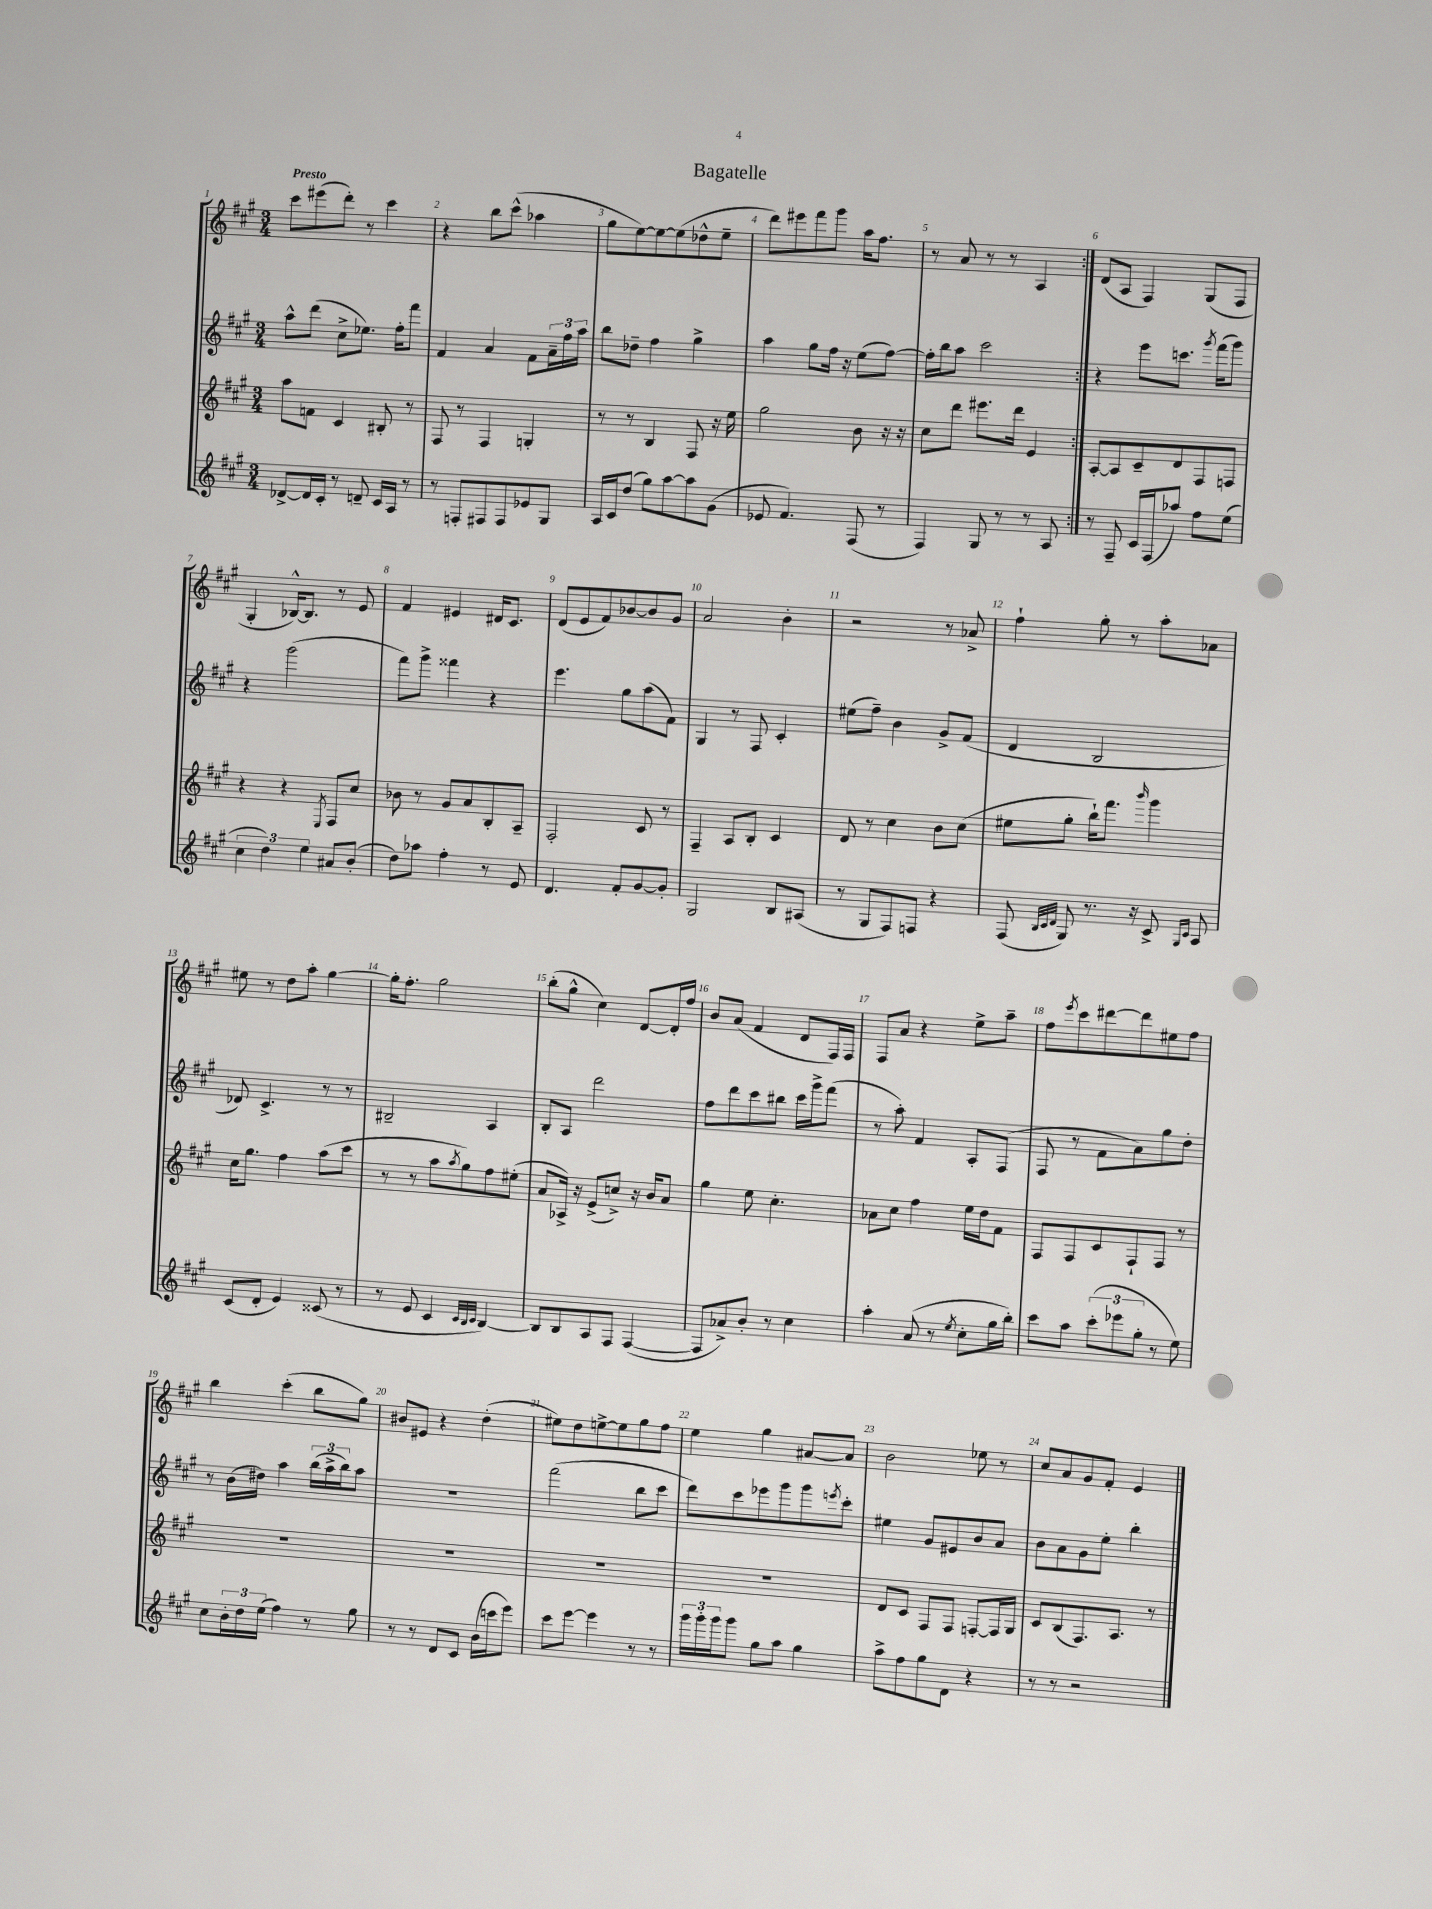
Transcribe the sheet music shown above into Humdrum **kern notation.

**kern	**kern	**kern	**kern
*staff4	*staff3	*staff2	*staff1
*clefG2	*clefG2	*clefG2	*clefG2
*k[f#c#g#]	*k[f#c#g#]	*k[f#c#g#]	*k[f#c#g#]
*M3/4	*M3/4	*M3/4	*M3/4
[8d-^	8aa	8aa^^	8ccc#
16d-]	8f	(8ddd	(8eee#
16c#'	.	.	.
8r	4c#	8cc#^	8ddd')
8d~	.	8.ee-)	8r
16c#	8B#'	.	4ccc#
16A	.	16ff#'	.
8r	8r	8fff#	.
=	=	=	=
8r	8F#	4f#	4r
8F'	8r	.	.
8F#	4F#	4a	8bb
8F#	.	.	(8ccc#^^
8e-	4G'	8f#	4aa-
8G#	.	24a~	.
.	.	24ff#	.
.	.	24aa	.
=	=	=	=
16A	8r	8bb	8gg#
16c#	.	.	.
(8dd	8r	8dd-~	[8ee)
8gg#)	4B	4ff#	8ee_
[8aa	.	.	(8ee]
8aa]	8F#	4gg#^	8dd-^^
(8g#	16r	.	8ee~
.	16ee	.	.
=	=	=	=
8e-	2gg#	4aa	8ddd)
4.f#)	.	.	8eee#
.	.	8gg#	8fff#
.	.	16ff#	8ggg#
.	.	16r	.
(8F#	8b	(8ee	16aa
.	.	.	8.ff#
8r	16r	[8ff#)	.
.	16r	.	.
=	=	=	=
4F#)	8cc#	16ff#']	8r
.	.	16bb	.
.	8ddd	8aa	8a
8G#	8.eee#	2ccc#	8r
8r	.	.	8r
.	16ddd	.	.
8r	4e	.	4A
8A	.	.	.
=:|!	=:|!	=:|!	=:|!
8r	[8A'	4r	(8d
8F#~	8A]	.	8A
16c#	8c#~	8eee	4F#)
(16F#	.	.	.
8aa-)	8d	8.ccc	.
8ff#	8F#	.	(8G#
.	.	8qggg#	.
.	.	(16fff#	.
(8ee	8F	8ggg#)	8F#
=	=	=	=
6cc#	4r	4r	4G#'
6dd)	.	.	.
.	4r	(2ggg#	[16B-^^)
.	.	.	8.B-]
6ee	.	.	.
.	8qE	.	.
8a#	8F#	.	8r
(8b'	8cc#	.	8e
=	=	=	=
8dd)	8b-	8fff#)	4f#
8aa-	8r	8ggg#^	.
4ff#'	8g#	4fff##	4e#
.	8a	.	.
8r	8B'	4r	16d#
.	.	.	8.c#
8e	8A~	.	.
=	=	=	=
4.d	2F#'	4.eee	(8d
.	.	.	8e
.	.	.	8f#)
8f#'	.	8gg#	[8b-
[8g#	8c#	(8aa	8b-]
8g#']	8r	8f#)	8g#
=	=	=	=
2G#	4F#~	4G#	2a
.	8A	8r	.
.	8B'	8F#	.
8B	4c#	4c#'	4b'
(8A#	.	.	.
=	=	=	=
8r	8d	(8ee#	2r
8G#	8r	8ff#~)	.
8F#)	4cc#	4b	.
8F	.	.	.
4r	8b	8g#^	8r
.	(8cc#	(8f#	8a-^
=	=	=	=
(8F#	8ee#	4d	4ff#`
32qqB	.	.	.
32qqc#	.	.	.
32qqd	.	.	.
8G#)	8gg#'	.	.
8.r	16bb`)	2B	8gg#'
.	8.fff#	.	.
.	.	.	8r
16r	.	.	.
.	16qqbbb	.	.
8c#^	4ggg#	.	8aa'
16qqG#	.	.	.
16qqc#	.	.	.
8A	.	.	8a-
=	=	=	=
(8c#	16cc#	8d-)	8ee#
.	8.gg#	.	.
8d'	.	4.c#^	8r
4e)	4ff#	.	8dd
.	.	.	8aa'
(8c##	(8aa	8r	[4gg#
8r	8ccc#	8r	.
=	=	=	=
8r	8r	2B#~	16gg#']
.	.	.	8.ff#'
8e	8r	.	.
4c#	8aa	.	2gg#
.	8qaa	.	.
.	8gg#)	.	.
32qqc#	.	.	.
32qqB	.	.	.
32qqc#	.	.	.
[4B)	8ff#	4A	.
.	(8ee#'	.	.
=	=	=	=
8B]	8a	8B'	(8bb'
8B	16A-^)	8A	8gg#^^
.	16r	.	.
8A	(8e^	2ddd	4cc#)
8F#	8cc^)	.	.
([4F#	16r	.	[8d
.	16b	.	.
.	8a	.	16d']
.	.	.	16ff#
=	=	=	=
8F#]	4gg#	8ff#	8b
8a-^)	.	8ddd	(8a
8b'	8ee	8ccc#	4f#
8r	4.cc#'	8bb#	.
4cc#	.	16ccc#	8d
.	.	16ggg#^	.
.	.	(8fff#	16F#)
.	.	.	16F#
=	=	=	=
4aa'	8a-	8r	8F#
.	8cc#	8aa')	8a
(8a	4ff#	4f#	4r
8r	.	.	.
8qee	.	.	.
8cc#'	16ee	8A'	8ee^
.	16dd	.	.
16gg#	8f#	(8F#	8aa~
16bb')	.	.	.
=	=	=	=
8ccc#	8F#	8F#	8ff#
.	.	.	8qeee
8aa	8F#	8r	8ccc#
(12ccc#'	8c#	8f#	[8ddd#
12eee-	.	.	.
.	8F#`	8a)	8ddd#]
12gg#'	.	.	.
8r	8F#	8gg#	8ee#
8ee)	8r	8dd'	8ff#
=	=	=	=
8cc#	2.r	8r	4bb
24b'	.	(16b	.
24dd	.	.	.
.	.	16dd#)	.
(24ee	.	.	.
4ff#)	.	4aa	(4ccc#'
8r	.	(24bb	8bb
.	.	24aa^	.
.	.	24bb)	.
8gg#	.	8aa	8gg#)
=	=	=	=
8r	2.r	2.r	8b#
8r	.	.	8e#
8d	.	.	4r
8c#	.	.	.
(16b	.	.	(4dd'
16ccc	.	.	.
8eee)	.	.	.
=	=	=	=
8ccc#	2.r	(2fff#	8ee#)
[8eee	.	.	8dd
4eee]	.	.	[8ee^
.	.	.	8ee]
8r	.	8bb	8gg#
8r	.	8ccc#	8ff#
=	=	=	=
24ggg#	2.r	8ddd)	4ee
24ggg#'	.	.	.
24ggg#	.	.	.
8ggg#	.	8ccc#	.
8gg#	.	8eee-	4gg#
8aa	.	8ggg#	.
4gg#	.	8ggg#	[8a#
.	.	8qeee	.
.	.	8ccc#'	8a#]
=	=	=	=
8aa^	8d	4ee#	2b
8ff#	8c#	.	.
8gg#	8F#	8g#	.
8d	8F#	8e#	.
4r	[8F'	8b	8ee-
.	16F]	8a	8r
.	16G#	.	.
=	=	=	=
8r	8c#	8b	8cc#
8r	(8B	8a	8a
2r	8.F#)	8g#	8g#
.	.	8ee'	8f#'
.	8.A	.	.
.	.	4bb'	4e
.	8r	.	.
==	==	==	==
*-	*-	*-	*-
